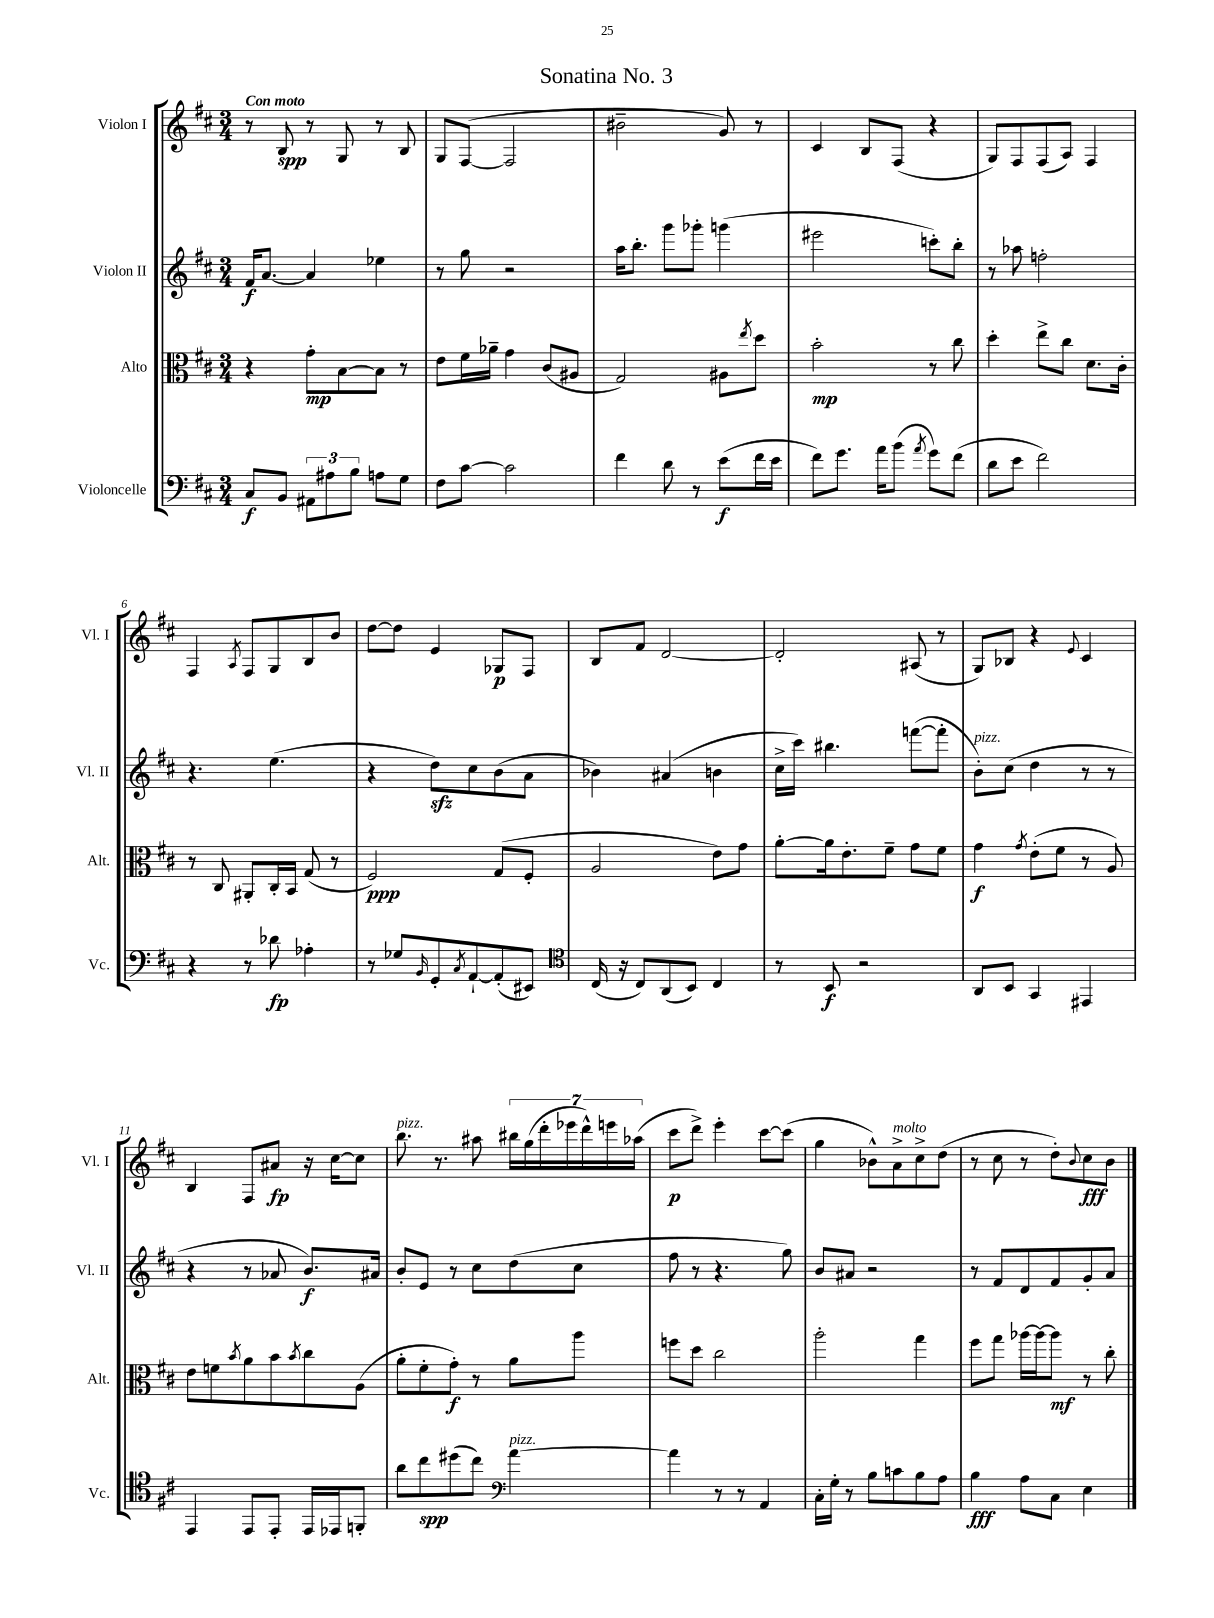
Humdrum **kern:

**kern	**kern	**kern	**kern
*staff4	*staff3	*staff2	*staff1
*clefF4	*clefC3	*clefG2	*clefG2
*k[f#c#]	*k[f#c#]	*k[f#c#]	*k[f#c#]
*M3/4	*M3/4	*M3/4	*M3/4
8C#	4r	16f#	8r
.	.	[8.a	.
8BB	.	.	8B
12AA#	8g'	4a]	8r
12A#	.	.	.
.	[8B	.	8G
12B	.	.	.
8A	8B]	4ee-	8r
8G	8r	.	8B
=	=	=	=
8F#	8e	8r	8G
[8c#	16f#	8gg	([8F#
.	16a-~	.	.
2c#]	4g	2r	2F#]
.	(8c#	.	.
.	8A#	.	.
=	=	=	=
4f#	2G)	16aa	2b#~
.	.	8.bb'	.
8d	.	8ggg	.
8r	.	8ggg-'	.
(8e	8A#	(4ggg	8g)
.	8qee	.	.
16f#	8dd	.	8r
16e	.	.	.
=	=	=	=
8f#)	2b'	2eee#	4c#
8.g	.	.	.
.	.	.	8B
16a	.	.	.
(8b	.	.	(8F#
8qa	.	.	.
8g)	8r	8ccc')	4r
(8f#	8cc#	8bb'	.
=	=	=	=
8d	4dd'	8r	8G)
8e	.	8aa-	8F#
2f#)	8ee^	2ff'	(8F#
.	8cc#	.	8A)
.	8.d	.	4F#
.	16c#'	.	.
=	=	=	=
4r	8r	4.r	4F#
.	8C#	.	.
.	.	.	8qA
8r	8AA#'	.	8F#
8d-	16C#'	(4.ee	8G
.	16BB	.	.
4A-'	(8G	.	8B
.	8r	.	8b
=	=	=	=
8r	2F#)	4r	[8dd
8G-	.	.	8dd]
16qqBB	.	.	.
8GG'	.	8dd)	4e
8qC#	.	.	.
[8AA`	.	8cc#	.
(8AA']	(8G	(8b	8G-
8EE#)	8F#'	8a	8F#
=	=	=	=
*clefC4	*	*	*
(16C#	2A	4b-)	8B
16r	.	.	.
8C#)	.	.	8f#
(8AA	.	(4a#	[2d
8BB)	.	.	.
4C#	8e)	4b	.
.	8g	.	.
=	=	=	=
8r	[8a'	16cc#^	2d']
.	.	16ccc#)	.
8BB	16a]	4.bb#	.
.	8.e'	.	.
2r	.	.	.
.	8f#~	.	.
.	8g	([8fff	(8A#
.	8f#	8fff']	8r
=	=	=	=
8AA	4g	8b')	8G)
8BB	.	(8cc#	8B-
.	8qg	.	.
4GG	(8e'	4dd	4r
.	8f#	.	.
.	.	.	8qqe
4EE#	8r	8r	4c#
.	8A)	8r	.
=	=	=	=
4EE	8e	4r	4B
.	8f	.	.
.	8qb	.	.
8EE	8a	8r	8F#
8EE'	8b	8a-	8a#
.	8qb	.	.
16EE	8cc#	8.b)	16r
16EE-	.	.	[16cc#
8FF'	(8A	.	8cc#]
.	.	16a#	.
=	=	=	=
8a	8a'	8b'	8.bb
8cc#	8f#'	8e	.
.	.	.	8.r
(8dd#	8g')	8r	.
8cc#)	8r	8cc#	8aa#
*clefF4	*	*	*
[4a	8a	(8dd	28bb#
.	.	.	(28gg
.	.	.	28ddd'
.	.	.	28eee-
.	8aa	8cc#	.
.	.	.	28ddd^^)
.	.	.	28eee
.	.	.	(28aa-
=	=	=	=
4a]	8ff	8ff#	8ccc#
.	8dd	8r	8ddd^)
8r	2cc#	4.r	4eee'
8r	.	.	.
4AA	.	.	[8ccc#
.	.	8gg)	(8ccc#]
=	=	=	=
16C#'	2aa'	8b	4gg
16G'	.	.	.
8r	.	8a#	.
8B	.	2r	8b-^^)
8c	.	.	8a^
8B	4gg	.	8cc#^
8A	.	.	(8dd
=	=	=	=
4B	8ff#	8r	8r
.	8gg	8f#	8cc#
8A	[16aa-	8d	8r
.	16aa-_	.	.
8C#	8aa-]	8f#	8dd')
.	.	.	8qqb
4E	8r	8g'	8cc#
.	8cc#'	8a	8b
==	==	==	==
*-	*-	*-	*-
